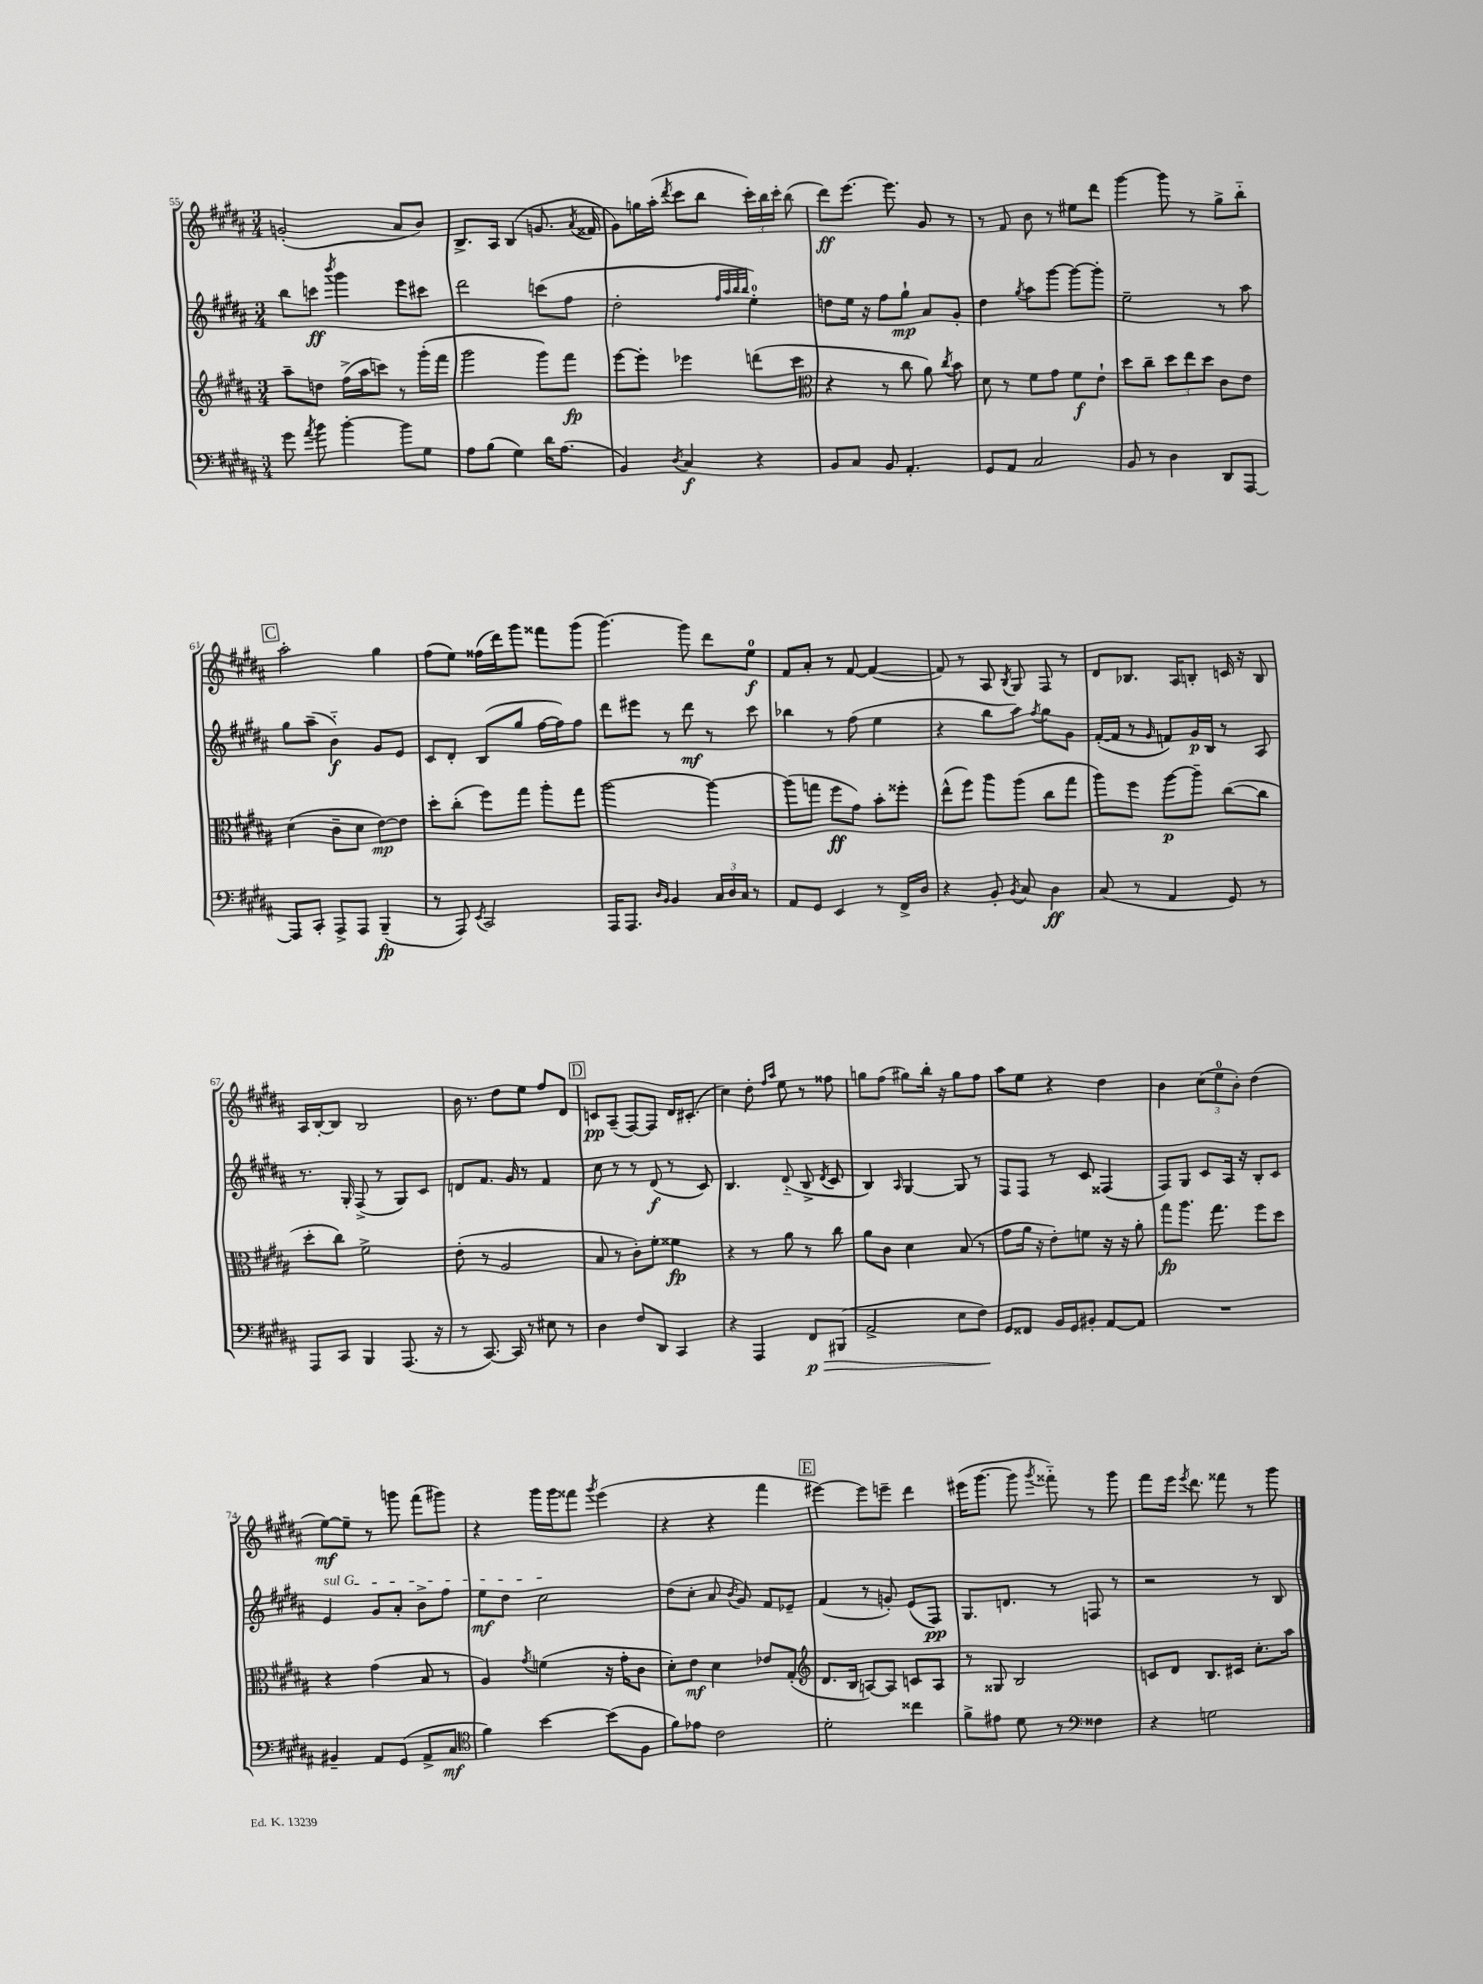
<<
\new StaffGroup <<
\new Staff = "s0" {
    \clef treble \key b \major \numericTimeSignature \time 3/4
    \autoBeamOff g'2-.( ais'8[ b'8]) |
    b8.[-> ais16] b4( g'8. \acciaccatura { ais'8 } fisis'16 |
    gis'8[) g''16 ais''16]-.( \acciaccatura { dis'''8 } cis'''8[ b''8] \tuplet 3/2 { cis'''16[-.) b''16 cis'''16]-. } b''8( |
    dis'''8[\ff) e'''8.]~ e'''8. gis'8 r8 |
    r8 fis'8 b'8 r8 eis''8[ dis'''8] |
    gis'''4~ gis'''8 r8 gis''8[-> b''8]-_ |
    \mark \markup { \box "C" } ais''2-. gis''4 |
    fis''8[( e''8]) fisis''16[( dis'''16) gis'''8] fisis'''8[ gis'''8]( |
    gis'''4.~) gis'''8 dis'''8[ e''8]-0\f |
    fis'8[ ais'8]-. r8 fis'8~ fis'4~( |
    fis'8) r8 ais8 \acciaccatura { b8 } gis8 fis8 r8 |
    dis'8[ bes8.] ais16[ b8]-. c'16 r16 b8 |
    ais16[ b16~-. b8] b2 |
    b'16 r8. dis''8[ e''8] fis''8[ dis'8] |
    \mark \markup { \box "D" } c'8[\pp ais8]--( fis8[~) fis8] dis'16[ cis'8.]-.( |
    cis''4) dis''8-. \grace { fis''16[ ais''16] } e''8 r8 fisis''8 |
    g''8[ fis''8]( gis''8[) b''16]-. r16 gis''8[ fis''8] |
    ais''8[ e''8] r4 dis''4 |
    b'4 \tuplet 3/2 { cis''8[( e''8-0 b'8]-.) } dis''4( |
    e''8[~\mf) e''8]-- r8 g'''8 fis'''8[( gis'''8]) |
    r4 gis'''16[ gis'''16 fisis'''8] \acciaccatura { gis'''8 } e'''4( |
    r4 r4 fis'''4 |
    \mark \markup { \box "E" } eis'''4~) eis'''8[ e'''8]-- dis'''4 |
    eis'''16[( gis'''8.]~ gis'''8 \acciaccatura { gis'''8 } fisis'''8-_) r8 gis'''8 |
    fis'''8[ e'''16] \acciaccatura { e'''8 } dis'''8. fisis'''8 r8 gis'''8 \bar "|." |
}
\new Staff = "s1" {
    \clef treble \key b \major \numericTimeSignature \time 3/4
    \autoBeamOff b''8[ c'''8]\ff \acciaccatura { b'''8 } gis'''4 e'''8[ cis'''8] |
    dis'''2 c'''8[( fis''8] |
    dis''2-. \grace { fis''32[ ais''32 b''32 b''32] } e''4-0-.) |
    d''8[ e''16] r16 fis''8[ gis''8]-!\mp ais'8[ gis'8]-. |
    dis''4 \acciaccatura { gis''8 } ais''8[ gis'''8]~ gis'''8[~ gis'''8]-. |
    e''2-- r8 ais''8 |
    \mark \markup { \box "C" } gis''8[ ais''8]--( b'4-_\f) gis'8[ e'8] |
    cis'8[ dis'8]-. b8[( gis''8] fis''16[~ fis''16) fis''8] |
    dis'''8[ eis'''8] r8 dis'''8\mf r8 cis'''8 |
    bes''4 r8 fis''8( e''4 |
    r4 b''8[ ais''8]) \acciaccatura { fis''8 } gis''8[ gis'8] |
    fis'16[~-.( fis'16] r8 \grace { gis'16 } f'8[) gis'16\p b16] r8 ais8 |
    r8. gis16-. fis8->( r8 gis8[) cis'8] |
    d'8[ fis'8.] gis'16 r8 fis'4 |
    \mark \markup { \box "D" } cis''8 r8 r8 dis'8\f( r8 cis'8) |
    b4. dis'8-_( b8-> \acciaccatura { dis'8 } cis'8 |
    b4) \grace { ais16 } gis4~ gis8 r8 |
    fis8[ fis8] r8 cis'8 fisis4( |
    fis8[) gis8] cis'8[ ais16] r16 b8[-. cis'8] |
    \once \override TextSpanner.bound-details.left.text = \markup { \italic "sul G" } e'4\startTextSpan gis'8[ ais'8]-. b'8[-> fis''8] |
    e''8[\mf dis''8] cis''2\stopTextSpan |
    dis''8[( cis''8]-. ais'8 \acciaccatura { b'8 } gis'8) fis'8[ ees'8]-- |
    \mark \markup { \box "E" } fis'4( r8 g'8-.) e'8[( fis8]\pp) |
    gis8.[ d'8.] r8 f8 r8 |
    r2 r8 b8 \bar "|." |
}
\new Staff = "s2" {
    \clef treble \key b \major \numericTimeSignature \time 3/4
    \autoBeamOff ais''8[-- d''8] fis''16[->( ais''16 c'''8]) r8 gis'''16[-.( fis'''16] |
    gis'''2 gis'''8[) fis'''8]\fp |
    e'''8[~ e'''8]-. ees'''4 d'''8[( cis'''8] |
    \clef alto r4 r8 cis''8 ais'8) \acciaccatura { cis''8 } b'8 |
    dis'8 r8 fis'8[ gis'8] fis'8[\f e'8]-! |
    dis''8[ cis''8]-- \tuplet 3/2 { dis''8[ e''8 dis''8] } cis'8[ e'8] |
    \mark \markup { \box "C" } dis'4( cis'8[-- dis'8] e'8[~\mp) e'8] |
    dis''8[-. cis''8]-.( fis''8[) gis''8] ais''8[-. gis''8] |
    ais''2~ ais''4~ |
    ais''8[( g''8] fis''8[\ff gis'8]) b'8[-. fisis''8]-. |
    e''8[-^( fis''8]) ais''8[ ais''8]( cis''8[ gis''8] |
    ais''8[) fis''8] ais''8[~\p ais''8]-- cis''8[~( cis''8] |
    dis''8[-. cis''8]) fis'2-> |
    e'8-.( r8 ais2 |
    \mark \markup { \box "D" } b8 r8 cis'8[-.) fis'8]-. fisis'4\fp |
    r4 r8 ais'8 r8 cis''8 |
    ais'8[ cis'8] dis'4 b8( r8 |
    gis'8[ ais'16] r16 e'8[-.) f'8] r16 r16 ais'8-. |
    gis''8[\fp ais''8.] gis''8. fis''8[ dis''8] |
    r4 gis'4( b8 r8 |
    ais4) \acciaccatura { gis'8 } f'4( r16 gis'16[-. cis'8] |
    dis'8[-.) e'8]\mf dis'4 ees'8[ gis8]-.( |
    \mark \markup { \box "E" } \clef treble dis'8.[ b16] a8[~) a8] c'8[ a8] |
    r8 gisis8 b2 |
    c'8[ dis'8] b8.[ cis'16] cis''8.[-. ais''16] \bar "|." |
}
\new Staff = "s3" {
    \clef bass \key b \major \numericTimeSignature \time 3/4
    \autoBeamOff gis'8 \acciaccatura { ais'8 } b'8 b'4~-. b'8[ gis8] |
    ais8[ b8]( gis4) dis'16[ ais8.]( |
    b,4) \acciaccatura { dis8 } cis4\f r4 |
    b,8[ cis8] b,8 ais,4.-. |
    gis,8[ ais,8] cis2 |
    b,8 r8 dis4 dis,8[ ais,,8]~ |
    \mark \markup { \box "C" } ais,,8[ cis,8]-. ais,,8[-> ais,,8] b,,4--\fp( |
    r8 ais,,8) \acciaccatura { e,8 } cis,2 |
    ais,,16[ ais,,8.] \grace { dis16[ b,16] } b,4 \tuplet 3/2 { cis16[ dis16 cis16] } r8 |
    ais,8[ gis,8] e,4 r8 fis,16[-> dis16] |
    r4 b,8-. \acciaccatura { b,8 } cis8 dis4\ff |
    cis8( r8 ais,4 gis,8) r8 |
    ais,,8[ cis,8] b,,4 ais,,8.( r16 |
    r8 cis,8.~) cis,16 r8 eis8 r8 |
    \mark \markup { \box "D" } dis4 fis8[ dis,8] cis,4 |
    r4 ais,,4 fis,8[\p\> bis,,8]( |
    ais,2-> e8[ fis8]\!) |
    gis,8[ fisis,8] b,16[ gis,16 bis,8]-. ais,8[~ ais,8] |
    R2. |
    bis,4-- ais,8[ gis,8]( ais,8[-> cis8]\mf |
    \clef tenor fis'4) b'4~ b'8[( fis8] |
    fis'8[) ees'8] cis'2 |
    \mark \markup { \box "E" } dis'2-. cisis''4 |
    fis'8[-> eis'8] dis'8 r8 \clef bass fisis4 |
    r4 g2 \bar "|." |
}
>>
>>
\layout { \context { \Score currentBarNumber = #55 } }
